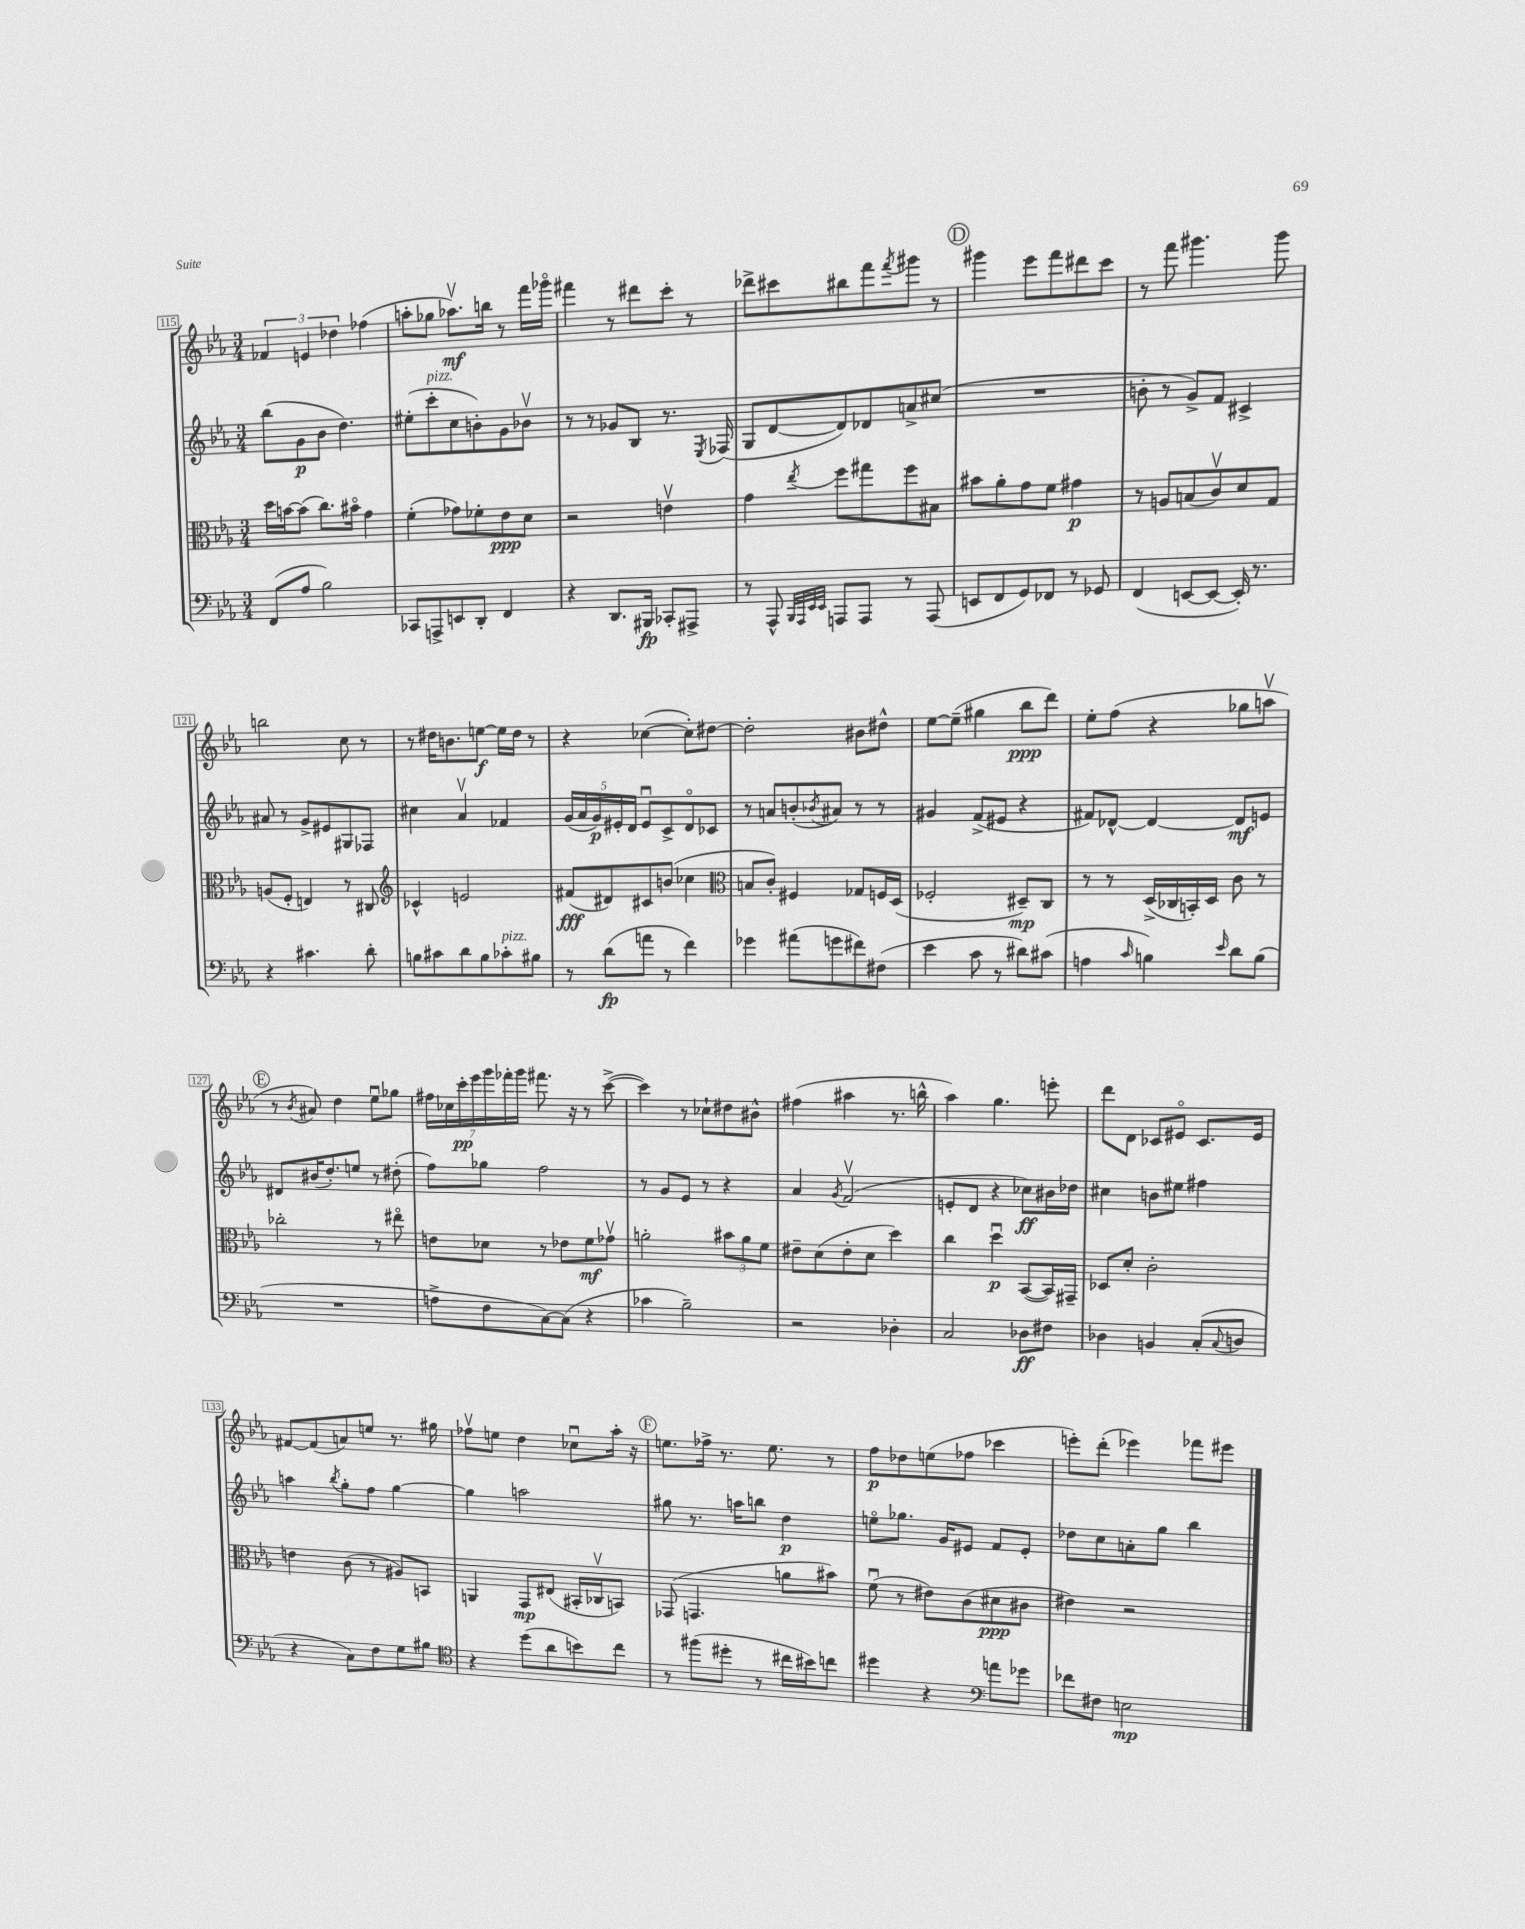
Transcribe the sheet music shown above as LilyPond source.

<<
\new StaffGroup <<
\new Staff = "s0" {
    \clef treble \key ees \major \numericTimeSignature \time 3/4
    \tuplet 3/2 { fes'4 e'4 des''4 } fes''4( |
    a''8-. ges''8 aes''8.\upbow\mf) b''16 r8 f'''16 ges'''16\flageolet |
    fis'''4 r8 dis'''8 c'''8-. r8 |
    des'''8-> cis'''8 bis''8 f'''8 \acciaccatura { f'''8 } gis'''8 r8 |
    \mark \markup { \circle "D" } gis'''4 ees'''8 f'''8 dis'''8 c'''8 |
    r8 f'''8 gis'''4. gis'''8 |
    b''2 c''8 r8 |
    r8 dis''16 b'8. e''8~\f e''16 dis''16 r8 |
    r4 ces''4~( ces''8-.) dis''8~ |
    dis''2-. bis'8 dis''8-^ |
    ees''8~ ees''8--( gis''4 bes''8\ppp d'''8) |
    ees''8-. f''8( r4 ges''8 a''8\upbow |
    \mark \markup { \circle "E" } r8 \acciaccatura { bes'8 } ais'8) d''4 ees''8\downbow ges''8 |
    \tuplet 7/4 { fis''16 ces''16 c'''16-.\pp ees'''16 g'''16 fes'''16-. g'''16 } fis'''8. r16 r8 c'''8~->( |
    c'''4) r8 ces''8-! dis''8 bis'8-^ |
    fis''4( ais''4 r8. b''16-^ |
    aes''4) g''4. e'''8-. |
    d'''8 d'8 ces'8 eis'8\flageolet ces'8. eis'16 |
    fis'8~ fis'8( a'8) e''8 r8. gis''16 |
    fes''8\upbow e''8 d''4 ces''8\downbow aes''16-. r16 |
    \mark \markup { \circle "F" } e''8. fes''16-> r8. e''8. r8 |
    f''8\p des''8 e''8( fes''8 ces'''4 |
    e'''8-.) d'''8-.( ees'''4) fes'''8 eis'''8 \bar "|." |
}
\new Staff = "s1" {
    \clef treble \key ees \major \numericTimeSignature \time 3/4
    bes''8( g'8\p bes'8 d''4.) |
    eis''8-.( c'''8-.^\markup { \italic "pizz." } c''8 b'8-.) g'8 bes'8\upbow |
    r8 r8 ges'8 bes8 r8. \acciaccatura { ees8 } fes16( |
    g8 d'8~ d'8) des'8 a'8-> cis''8( |
    \mark \markup { \circle "D" } R2. |
    b'8-. r8 g'8->) f'8 cis'4-> |
    ais'8 r8 g'8-> eis'8 gis8 fes8 |
    cis''4 aes'4\upbow fes'4 |
    \tuplet 5/4 { g'16( aes'16 g'16\p) eis'16-. d'16 } eis'8\downbow c'8-> d'8\flageolet ces'8 |
    r8 a'8 b'8-.( \acciaccatura { bes'8 } ais'8) r8 r8 |
    gis'4 f'8->( eis'8 r4 |
    fis'8) des'8~-^ des'4~ des'8\mf e'8 |
    \mark \markup { \circle "E" } dis'8 bis'16( d''8.-.) e''8 r8 dis''8-.( |
    f''8) ges''8 f''2 |
    r8 g'8 ees'8 r8 r4 |
    aes'4 \acciaccatura { g'8 } f'2\upbow( |
    e'8-. d'8 r4 ces''8\ff) bis'16 des''16 |
    cis''4 b'8 eis''8 fis''4 |
    a''4 \acciaccatura { bes''8 } g''8-. f''8 g''4~ |
    g''4 a''2 |
    \mark \markup { \circle "F" } gis''8 r8. a''16 b''8 d''4\p |
    e''8\flageolet ges''8. g'16 eis'8 f'8 eis'8-. |
    des''8 c''8 a'8-. g''8 bes''4 \bar "|." |
}
\new Staff = "s2" {
    \clef alto \key ees \major \numericTimeSignature \time 3/4
    d''16 b'16~ b'8( c''8.) bis'16\flageolet g'4 |
    f'4-.( ges'8) fes'8-. ees'8\ppp d'8 |
    r2 e'4\upbow |
    g'4 \acciaccatura { ees''8 } f''8 gis''8 f''8 bis8 |
    \mark \markup { \circle "D" } bis'8 aes'8-. g'8 f'8 gis'4\p |
    r8 a8 b8( c'8\upbow) d'8 g8 |
    a8( f8-. e4) r8 cis8 |
    \clef treble ces'4-^ e'2 |
    fis'8\fff( dis'8) cis'8 b'8( ces''4 |
    \clef alto b8 c'8-.) fis4 ges8 f16 d16( |
    fes2-. dis8--\mp) c8 |
    r8 r8 d16->( ces16 b,16-.) d16 c'8 r8 |
    \mark \markup { \circle "E" } ces''2-. r8 eis''8\flageolet |
    e'8 des'8 r8 ees'8 f'8\mf ges'8\upbow |
    a'2-. \tuplet 3/2 { bis'8 a'8 f'8 } |
    eis'8-- d'8( eis'8-. d'8 d''4) |
    c''4 d''4\downbow\p bes,8~( bes,16) gis,16-- |
    des8 d'8-. c'2-. |
    e'4 c'8( r8 ais8) b,8 |
    a,4 g,8\mp eis8( bis,16-. ces16\upbow b,8) |
    \mark \markup { \circle "F" } ges,8( g,4. a'8 bis'8) |
    f'8\downbow( r8 eis'8) c'8( dis'8\ppp cis'8 |
    eis'4) r2 \bar "|." |
}
\new Staff = "s3" {
    \clef bass \key ees \major \numericTimeSignature \time 3/4
    f,8( aes8 bes2) |
    ces,8 a,,8-> e,8 d,8-. f,4 |
    r4 d,8. bis,,16\fp ces,8-. ais,,8-> |
    r8 aes,,8-^ \grace { bes,,32 aes,,32 ees,32 ees,32 } a,,8 a,,8 r8 a,,8( |
    \mark \markup { \circle "D" } e,8 f,8 g,8) fes,8 r8 ges,8 |
    f,4( e,8~ e,8~ e,16-.) r8. |
    r4 cis'4. d'8-. |
    b8 cis'8 d'8 b8 ces'8-.^\markup { \italic "pizz." } bis8 |
    r8 d'8\fp( a'8 r8 f'4) |
    ges'4 ais'8( g'8 fis'8) fis8( |
    ees'4 c'8 r8 dis'8) cis'8( |
    a4 \grace { c'16 } b4) \grace { ees'16 } d'8 b8( |
    \mark \markup { \circle "E" } R2. |
    a8-> f8 c8~) c8( r4 |
    ces'4 bes2--) |
    r2 des4-. |
    c2 des8\ff fis8 |
    des4 b,4 c8-.( \appoggiatura { c8 } d8 |
    r4 c8) f8 g8 bis8 |
    \clef tenor r4 d''8( aes'8 b'8) c''8 |
    \mark \markup { \circle "F" } r8 fis''8( dis''8-. r8 cis''16 bis'16) c''8 |
    dis''4 r4 \clef bass a'8 ges'8 |
    fes'8 fis8 e2\mp \bar "|." |
}
>>
>>
\layout { \context { \Score currentBarNumber = #115 \override BarNumber.stencil = #(make-stencil-boxer 0.1 0.3 ly:text-interface::print) } }
